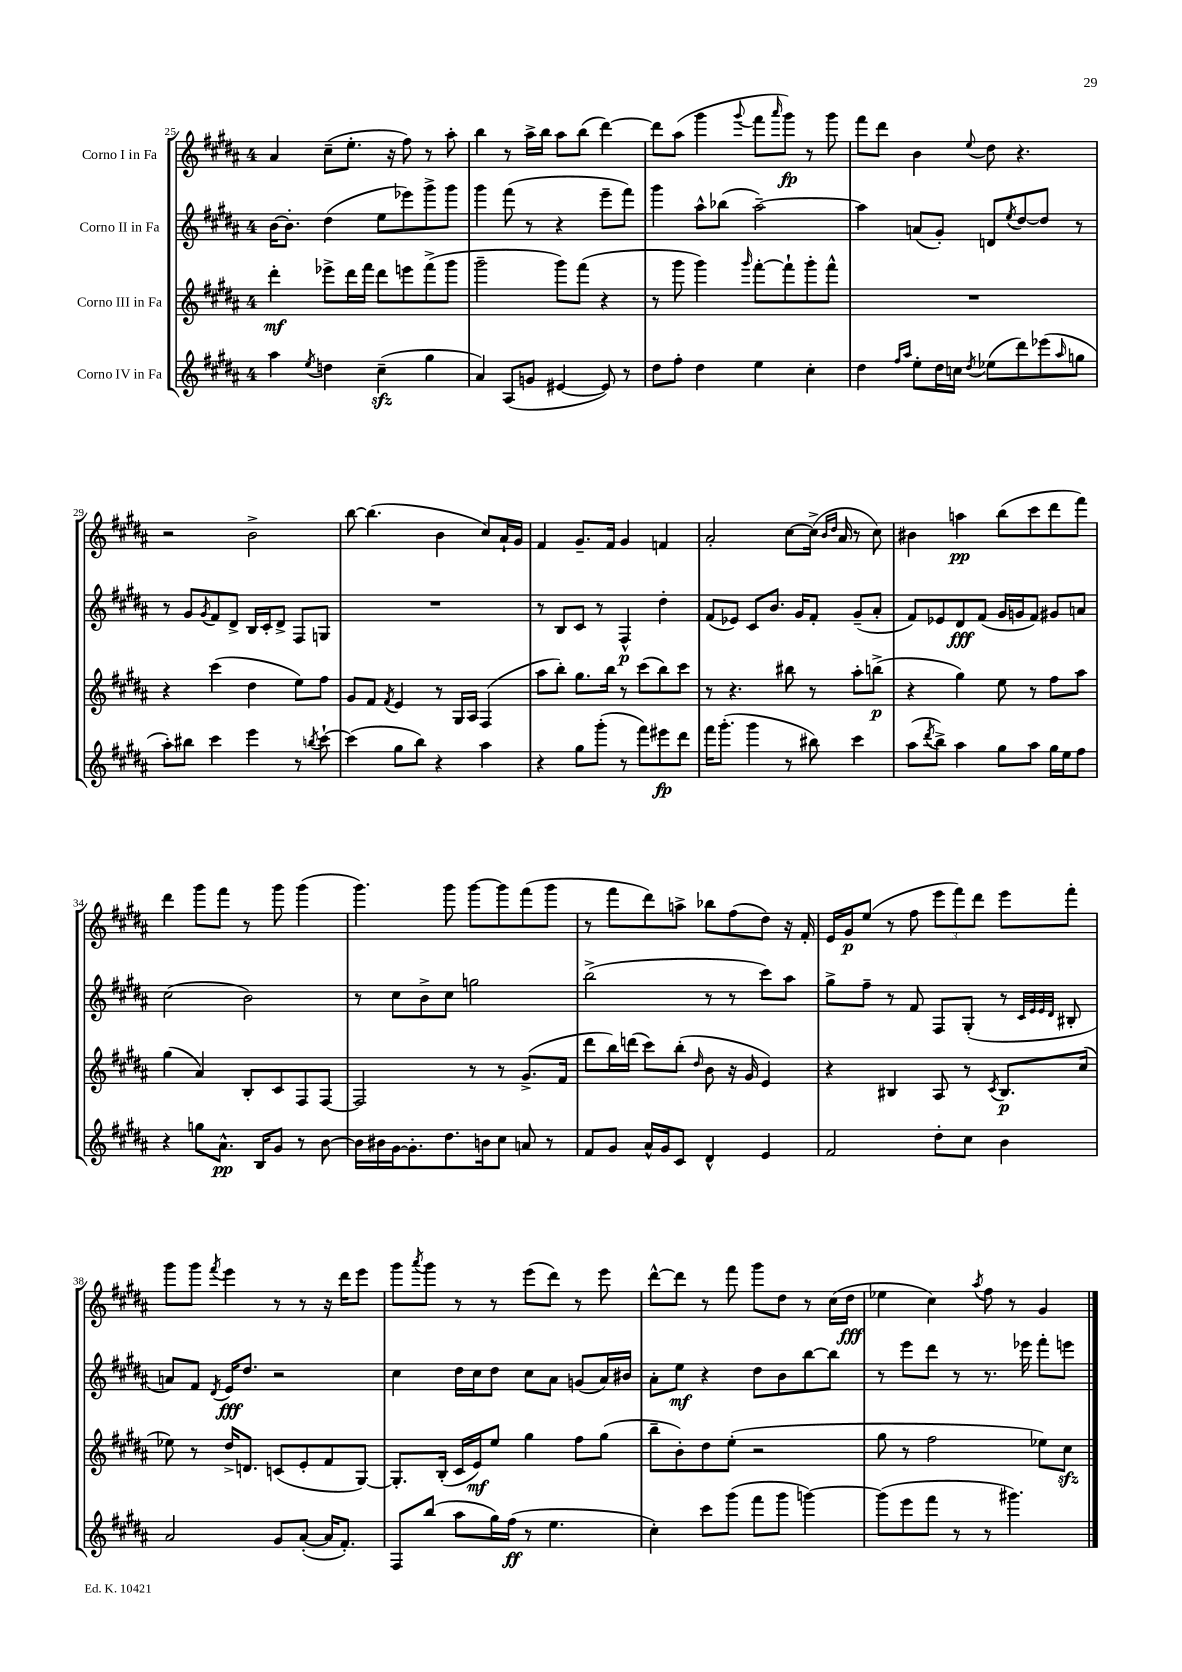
<<
\new StaffGroup <<
\new Staff = "s0" \with { instrumentName = "Corno I in Fa" } {
    \clef treble \key b \major \once \override Staff.TimeSignature.style = #'single-digit \time 4/4
    ais'4 cis''8--( e''8.-. r16 fis''8) r8 ais''8-. |
    b''4 r8 ais''16-> b''16 ais''8 b''8( dis'''4~) |
    dis'''8 ais''8( gis'''4 \appoggiatura { gis'''8 } fis'''8 \grace { ais'''16 } gis'''8\fp) r8 gis'''8 |
    fis'''8 dis'''8 b'4 \appoggiatura { e''8 } dis''8 r4. |
    r2 b'2-> |
    b''8~ b''4.( b'4 cis''8) ais'16-! gis'16 |
    fis'4 gis'8.-- fis'16 gis'4 f'4 |
    ais'2-. cis''8~ cis''16->( \grace { b'16 dis''16 } ais'16 r8 cis''8) |
    bis'4 a''4\pp b''8( cis'''8 dis'''8 fis'''8) |
    dis'''4 gis'''8 fis'''8 r8 gis'''8 gis'''4( |
    gis'''4.) gis'''8 gis'''8~ gis'''8 fis'''8( gis'''8 |
    r8 fis'''8 dis'''8) a''8-> bes''8 fis''8( dis''8) r16 fis'16-. |
    e'16 gis'16\p e''8( r8 fis''8 \tuplet 3/2 { e'''8 fis'''8) dis'''8 } e'''8 fis'''8-. |
    gis'''8 gis'''8 \acciaccatura { fis'''8 } e'''4 r8 r8 r16 dis'''16 e'''8 |
    gis'''8 \acciaccatura { ais'''8 } gis'''8 r8 r8 e'''8( dis'''8) r8 e'''8 |
    dis'''8~-^ dis'''8 r8 fis'''8 gis'''8 dis''8 r8 cis''16( dis''16\fff |
    ees''4 cis''4) \acciaccatura { ais''8 } fis''8 r8 gis'4 \bar "|." |
}
\new Staff = "s1" \with { instrumentName = "Corno II in Fa" } {
    \clef treble \key b \major \once \override Staff.TimeSignature.style = #'single-digit \time 4/4
    b'16~ b'8.-. dis''4( e''8 ees'''8) gis'''8-> gis'''8 |
    gis'''4 fis'''8( r8 r4 e'''8-- fis'''8) |
    gis'''4 ais''8-^ bes''8( ais''2~--) |
    ais''4 a'8( gis'8-.) d'8 \acciaccatura { e''8 } dis''8~ dis''8 r8 |
    r8 gis'8 \acciaccatura { gis'8 } fis'8 dis'8-> b16 cis'16-. dis'8-> fis8 g8 |
    R1 |
    r8 b8 cis'8 r8 fis4-^\p dis''4-. |
    fis'8( ees'8) cis'8 b'8. gis'16 fis'8-. gis'8--( ais'8-. |
    fis'8) ees'8 dis'8\fff fis'8( gis'16 g'16 fis'8) gis'8 a'8 |
    cis''2( b'2) |
    r8 cis''8 b'8-> cis''8 g''2 |
    b''2->( r8 r8 cis'''8) ais''8 |
    gis''8-> fis''8-- r8 fis'8 fis8 gis8-.( r8 \grace { cis'32 e'32 e'32 dis'32 } bis8-. |
    a'8) fis'8 \acciaccatura { dis'8 } e'16\fff dis''8. r2 |
    cis''4 dis''16 cis''16 dis''8 cis''8 ais'8 g'8( ais'16) bis'16 |
    ais'8-. e''8\mf r4 dis''8 b'8 b''8~ b''8 |
    r8 e'''8 dis'''8 r8 r8. ees'''16 fis'''8-. e'''8 \bar "|." |
}
\new Staff = "s2" \with { instrumentName = "Corno III in Fa" } {
    \clef treble \key b \major \once \override Staff.TimeSignature.style = #'single-digit \time 4/4
    dis'''4-.\mf ees'''8-> dis'''16 fis'''16 dis'''8 e'''8 fis'''8->( gis'''8 |
    gis'''2-- gis'''8) fis'''8( r4 |
    r8 gis'''8 gis'''4) \grace { gis'''16 } fis'''8~-. fis'''8-! gis'''8-. fis'''8-^ |
    R1 |
    r4 cis'''4( dis''4 e''8) fis''8 |
    gis'8 fis'8 \acciaccatura { fis'8 } e'4 r8 gis16 ais16 fis4( |
    ais''8 b''8-.) gis''8. b''16 r8 cis'''8( b''8) cis'''8 |
    r8 r4. bis''8 r8 ais''8-. b''8->\p( |
    r4 gis''4) e''8 r8 fis''8 ais''8 |
    gis''4( ais'4) b8-. cis'8 fis8 fis8~ |
    fis2 r8 r8 gis'8.->( fis'16 |
    dis'''8 b''16) d'''16( cis'''8) b''8-.( \grace { dis''16 } b'8 r16 gis'16 e'4) |
    r4 bis4 ais8 r8 \acciaccatura { cis'8 } bis8.\p cis''16( |
    ees''8) r8 dis''16-> d'8. c'8( e'8-. fis'8 gis8~) |
    gis8.-. b16-.( cis'16 e'16\mf) e''8 gis''4 fis''8 gis''8( |
    b''8-- b'8-.) dis''8 e''8-.( r2 |
    gis''8 r8 fis''2 ees''8) cis''8\sfz \bar "|." |
}
\new Staff = "s3" \with { instrumentName = "Corno IV in Fa" } {
    \clef treble \key b \major \once \override Staff.TimeSignature.style = #'single-digit \time 4/4
    ais''4 \acciaccatura { e''8 } d''4 cis''4--\sfz( gis''4 |
    ais'4) ais8( g'8 eis'4~ eis'8) r8 |
    dis''8 fis''8-. dis''4 e''4 cis''4-. |
    dis''4 \grace { fis''16 ais''16 } e''8-. dis''16 c''16 \acciaccatura { dis''8 } ees''8( dis'''8) ees'''8( \grace { ais''16 } g''8 |
    ais''8-.) bis''8 cis'''4 e'''4 r8 \acciaccatura { b''8 } cis'''8~-! |
    cis'''4( gis''8 b''8) r4 ais''4 |
    r4 gis''8 gis'''8-.( r8 fis'''8) eis'''8\fp dis'''8 |
    fis'''16 gis'''8.-.( gis'''4 r8 bis''8) cis'''4 |
    ais''8( \acciaccatura { dis'''8 } b''8->) ais''4 gis''8 ais''8 gis''16 e''16 fis''8 |
    r4 g''8 ais'8.-^\pp b16 gis'8 r8 b'8~ |
    b'16 bis'16 gis'16~ gis'8.-. dis''8. b'16 cis''8 a'8 r8 |
    fis'8 gis'8 ais'16-^ gis'16 cis'8 dis'4-^ e'4 |
    fis'2 dis''8-. cis''8 b'4 |
    ais'2 gis'8 ais'8~-.( ais'16 fis'8.-.) |
    fis8 b''8( ais''8 gis''16) fis''16\ff( r8 e''4. |
    cis''4-.) cis'''8 gis'''8( fis'''8 gis'''8 g'''4~) |
    g'''8( e'''8 fis'''8 r8 r8 gis'''4.) \bar "|." |
}
>>
>>
\layout { \context { \Score currentBarNumber = #25 } }
